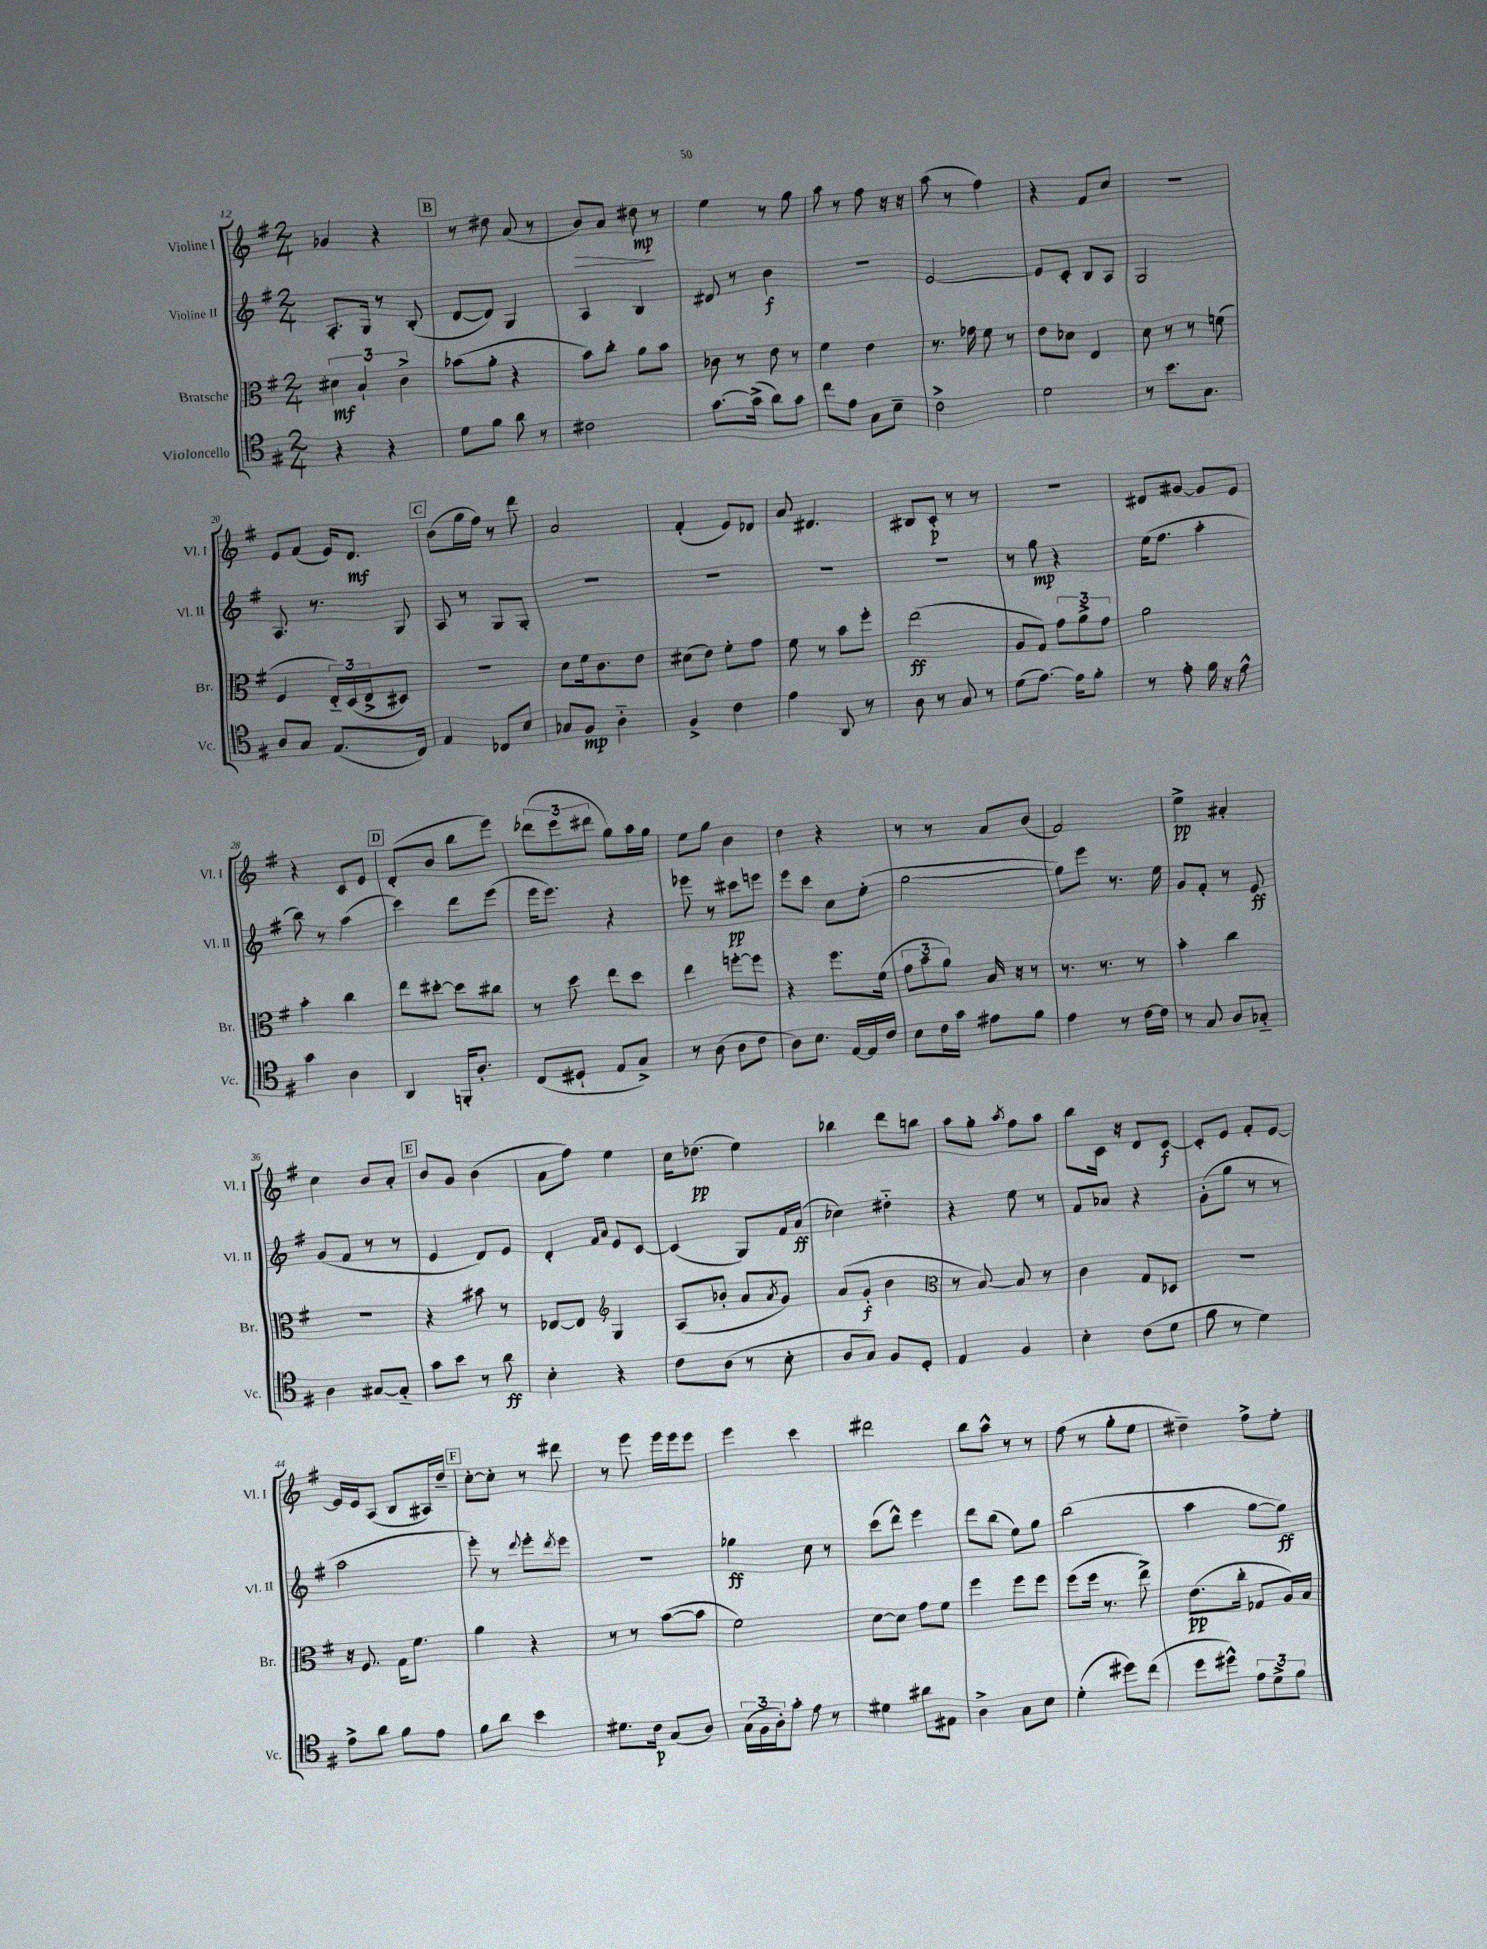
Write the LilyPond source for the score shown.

<<
\new StaffGroup <<
\new Staff = "s0" \with { instrumentName = "Violine I" shortInstrumentName = "Vl. I" } {
    \clef treble \key g \major \numericTimeSignature \time 2/4
    ges'4 r4 |
    \mark \markup { \box "B" } r8 dis''8 a'8( r8 |
    b'8\>) a'8 dis''8\mp\! r8 |
    e''4 r8 g''8 |
    a''8 r8 fis''8 r16 r16 |
    a''8( r8 fis''4) |
    r4 fis'8 c''8 |
    r2 |
    e'8 fis'8( e'16) d'8.\mf |
    \mark \markup { \box "C" } b'8( g''16 fis''16) r8 d'''8 |
    a'2 |
    fis'4-.( e'8) des'8 |
    a'8 dis'4. |
    bis8 c'8-.\p r8 r8 |
    R2 |
    dis'8 gis'8~ gis'8 e'8 |
    r4 c'8 e'8 |
    \mark \markup { \box "D" } d'8-.( b'8 b''8 e'''8) |
    \tuplet 3/2 { des'''8( e'''8 dis'''8 } g''8) a''16 g''16 |
    e''8 g''8 b'4 |
    d''4 r4 |
    r8 r8 a'8 b'8( |
    fis'2) |
    e''4->\pp ais'4-. |
    c''4 b'8 a'8-. |
    \mark \markup { \box "E" } b'8 g'8 b'4( |
    a'8 fis''8) e''4 |
    c''16 des''8.\pp( e''4) |
    bes''4 d'''8 b''8 |
    a''8 g''8-. \acciaccatura { a''8 } fis''8 a''8 |
    b''8 c'16 r16 d'8 c'8~\f |
    c'8-. e'8 fis'8-. e'8~ |
    e'16 e'16 a8( b8 ais16) d''16-- |
    \mark \markup { \box "F" } c''8~-. c''8-. r8 dis'''8 |
    r8 e'''8 e'''16 e'''16 e'''8 |
    e'''4 c'''4 |
    dis'''2 |
    b''8 a''8-^ r8 r8 |
    fis''8( r8 g''8-. e''8 |
    dis''4--) fis''8-> e''8-. \bar "|." |
}
\new Staff = "s1" \with { instrumentName = "Violine II" shortInstrumentName = "Vl. II" } {
    \clef treble \key g \major \numericTimeSignature \time 2/4
    a8.-. g16 r8 b8-.( |
    \mark \markup { \box "B" } d'8~ d'8) g4 |
    a4 b4 |
    dis'8 r8 b'4\f |
    R2 |
    e'2~ |
    e'8 c'8-. b8 a8 |
    g2 |
    a8. r8. g8 |
    \mark \markup { \box "C" } a8 r8 g8 g8-. |
    R2 |
    R2 |
    R2 |
    R2 |
    r8 g''8\mp r4 |
    e''16( fis''8. a''4-. |
    b''8) r8 a''4( |
    \mark \markup { \box "D" } c'''4) d'''8 e'''8( |
    e'''16 e'''8.) r4 |
    ees'''8 r8 cis'''8\pp e'''8 |
    e'''8 c'''8 c''8 e''8-.( |
    g''2~ |
    g''8) e'''8 r8. e''16 |
    g'8 fis'8-. r8 e'8\ff |
    g'8( fis'8 r8 r8 |
    \mark \markup { \box "E" } e'4 d'8) e'8 |
    d'4-. \grace { fis'16 a'16 } e'8 c'8~ |
    c'4( g8) fis'16 a'16\ff( |
    ces''4) dis''4-_ |
    r4 e''8 r8 |
    fis'8 aes'8 r4 |
    g'8-.( g''8 r8 r8 |
    a''2 |
    \mark \markup { \box "F" } e'''8-.) r8 \appoggiatura { d'''8 } e'''8-. \acciaccatura { d'''8 } e'''8 |
    r2 |
    ges''4\ff c''8 r8 |
    c'''8( d'''8-^) e'''4 |
    d'''8 b''8( e''8) g''8 |
    b''2( |
    a''4 g''8~ g''8\ff) \bar "|." |
}
\new Staff = "s2" \with { instrumentName = "Bratsche" shortInstrumentName = "Br." } {
    \clef alto \key g \major \numericTimeSignature \time 2/4
    \tuplet 3/2 { dis'4\mf b4-! c'4-> } |
    \mark \markup { \box "B" } bes'8( a'8-. r4 |
    b'8) c''8-. a'8 b'8 |
    ces'8 r8 e'8 r8 |
    fis'4 e'4 |
    r8. ges'16 fis'8 r8 |
    e'8 des'8 e4 |
    d'8 r8 r8 f'8( |
    fis4 \tuplet 3/2 { e16-_) d16( e16-> } dis8) |
    \mark \markup { \box "C" } R2 |
    d'8 fis'16 c'8. e'8 |
    dis'8( e'8) fis'8-. g'8 |
    fis'8 r8 b'8 fis''8-. |
    e''2\ff( |
    a8 g8) \tuplet 3/2 { g'8 a'8-> g'8 } |
    a'2 |
    b'4-. c''4 |
    \mark \markup { \box "D" } e''8 dis''8~-. dis''8 cis''8 |
    r8 d''8 e''8 d''8 |
    e''4 f''8~-. f''8 |
    r4 fis''8. fis'16( |
    \tuplet 3/2 { g'8 b'8 a'8) } b16 r16 r8 |
    r8. r8. r8 |
    b'4-. c''4 |
    R2 |
    \mark \markup { \box "E" } r4 bis'8 r8 |
    ees8~ ees8 \clef treble g4 |
    a8( bes'8-. a'8 \acciaccatura { a'8 } g'8) |
    a'8( g'8-.\f b'4 |
    \clef alto r8 b8~) b8 r8 |
    c'4 g8 des8 |
    r2 |
    r16 fis8. g16 fis'8. |
    \mark \markup { \box "F" } a'4 r4 |
    r8 r8 b'8~( b'8 |
    fis'2) |
    d'8~ d'8 g'8 fis'8 |
    fis''4 fis''8 fis''8 |
    fis''8( fis''16 r8. e''8->) |
    e'8.\pp( c''16-. ges8 a16) b16 \bar "|." |
}
\new Staff = "s3" \with { instrumentName = "Violoncello" shortInstrumentName = "Vc." } {
    \clef tenor \key g \major \numericTimeSignature \time 2/4
    r4 r4 |
    \mark \markup { \box "B" } d'8 fis'8 a'8 r8 |
    cis'2 |
    g'8.~ g'16->( a'8) g'8 |
    c''8 e'8 g8 b8-- |
    c'2-> |
    d'2 |
    r8 b'8. g8. |
    a8 g8 e8.( c16) |
    \mark \markup { \box "C" } e4 ces8 b8 |
    ges8 fis8\mp a4-_ |
    fis4-> c'4 |
    e'4 a,8 r8 |
    a8 r8 g8 r8 |
    d'8( e'8.~) e'16 fis'8-. |
    r8 e'8-. fis'16 r16 e'8-^ |
    g'4 a4 |
    \mark \markup { \box "D" } a,4 f,16-. a8.-. |
    c8( dis8-! e8 g8->) |
    r8 a8( a8 c'8 |
    a8) b8. e16~ e16 c'16 |
    b8 c'16 g'16 eis'8 fis'8 |
    e'4 r8 c'16~ c'16 |
    r8 g8 a8 ges8-_ |
    a4 gis8~ gis8-_ |
    \mark \markup { \box "E" } g'8 b'8 r8 a'8\ff |
    b4-. r4 |
    c'8 a8( r8 b8-. |
    a8 g8) fis8 d8-. |
    e4 fis4 |
    b4-. c'8( d'8 |
    fis'8 r8 d'4) |
    e'8-> a'8 fis'8 e'8 |
    \mark \markup { \box "F" } fis'8 a'8 b'4 |
    dis'8. c'16\p g8( a8) |
    \tuplet 3/2 { g16( fis16 a16-.) } g'8-. e'8 r8 |
    dis'4 ais'8 eis8 |
    a4-> g8 b8 |
    d'4-.( dis''8) c''8( |
    d''8 dis''8-^) \tuplet 3/2 { e'8 d'8-> fis'8 } \bar "|." |
}
>>
>>
\layout { \context { \Score currentBarNumber = #12 } }
